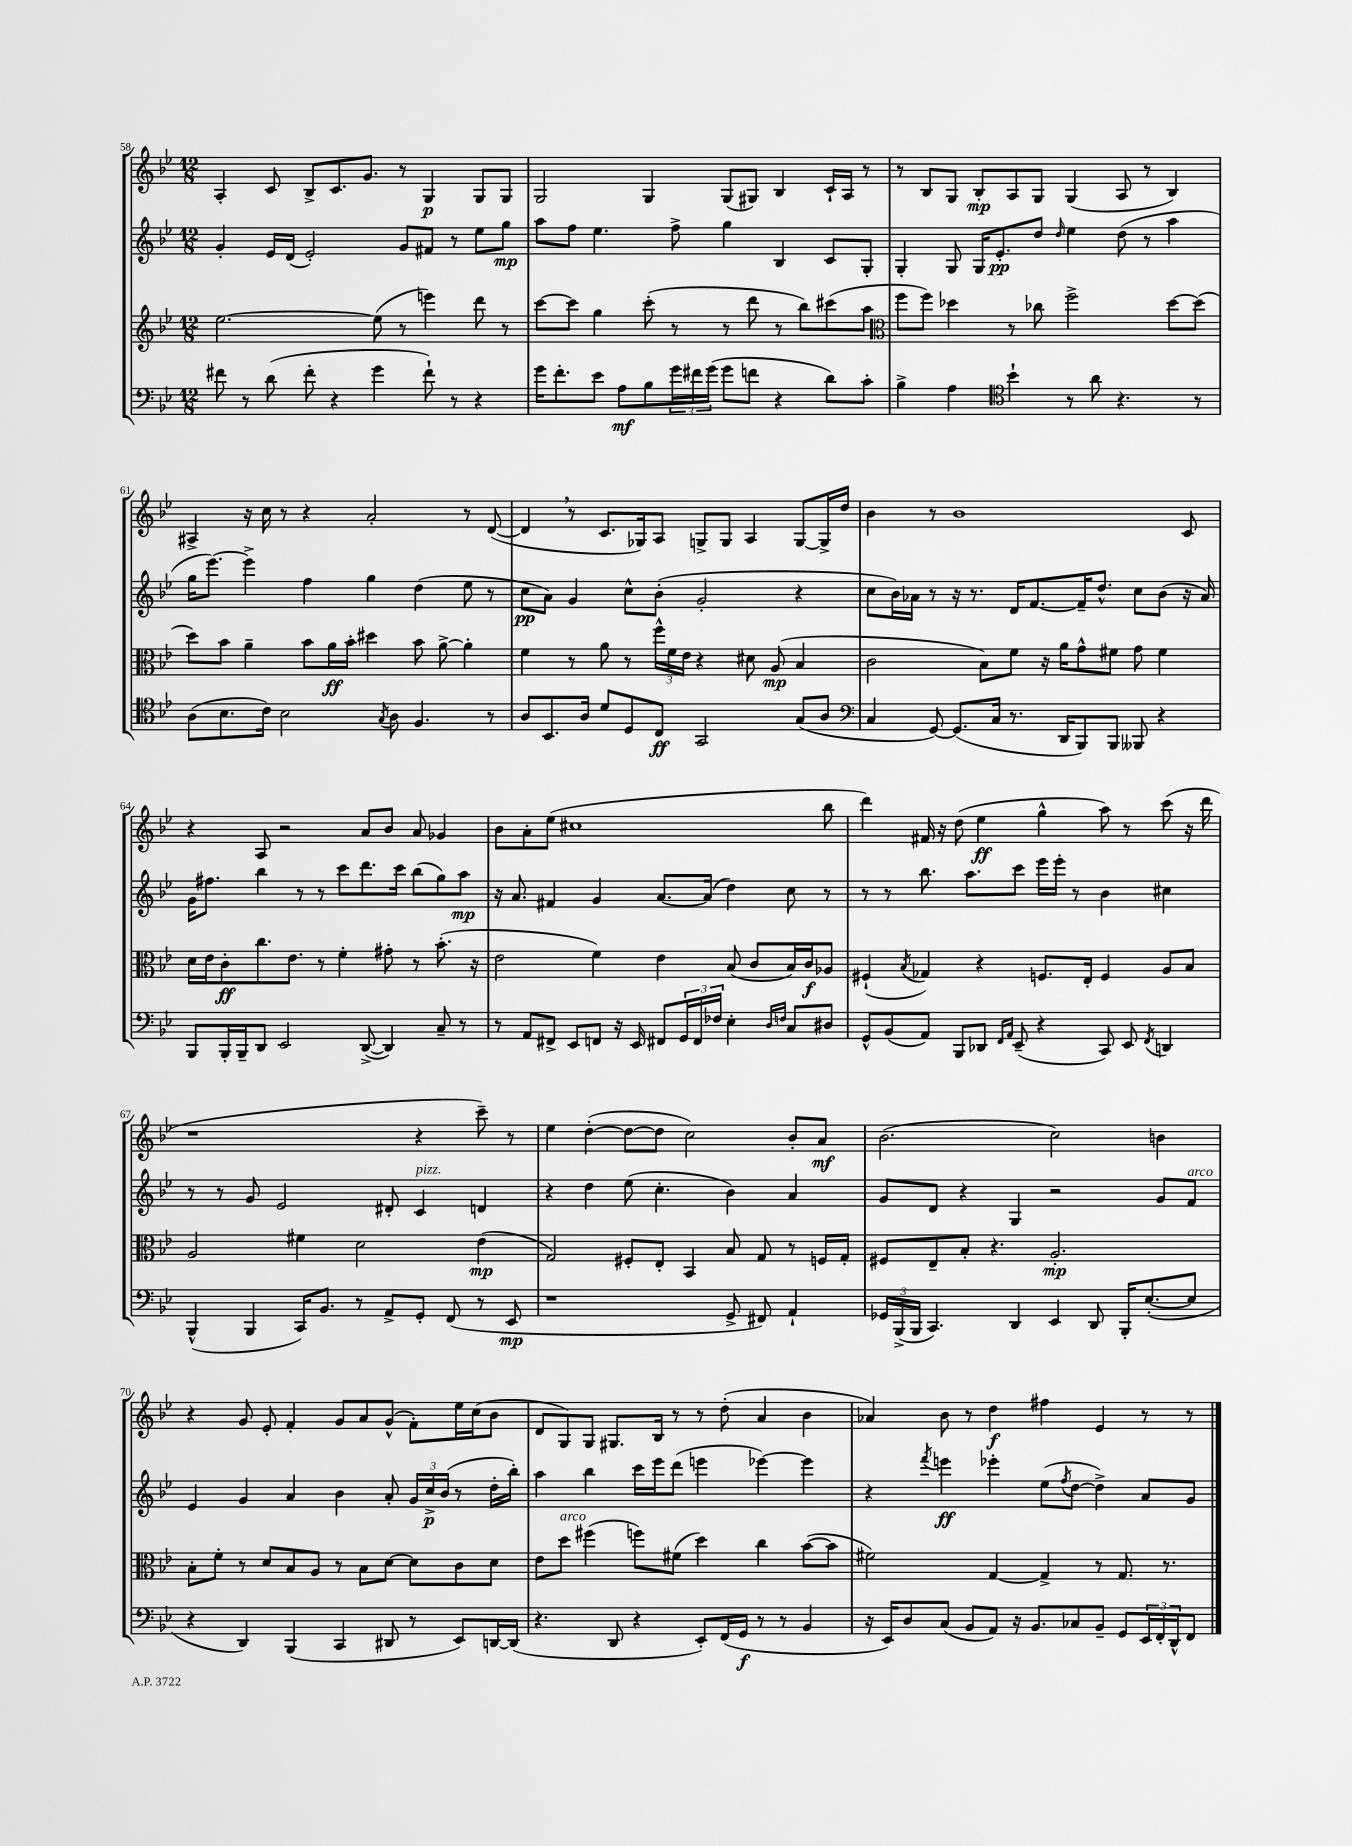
<<
\new StaffGroup <<
\new Staff = "s0" {
    \clef treble \key bes \major \numericTimeSignature \time 12/8
    a4-. c'8 bes8-> c'8. g'8. r8 g4\p g8 g8 |
    g2 g4 g8( gis8) bes4 c'16-! a16 r8 |
    r8 bes8 g8 bes8-.\mp a8 g8 g4( a8 r8 bes4) |
    ais4-> r16 c''16 r8 r4 a'2-. r8 d'8~( |
    d'4 \breathe r8 c'8. ges16) a8 g8-> g8 a4 g8~ g16-> d''16 |
    bes'4 r8 bes'1 c'8 |
    r4 a8 r2 a'8 bes'8 a'8 ges'4 |
    bes'8 a'8-. ees''8( cis''1 bes''8 |
    d'''4) fis'16 r16 d''8( ees''4\ff g''4-^ a''8) r8 c'''8( r16 d'''16 |
    r1 r4 c'''8--) r8 |
    ees''4 d''4~-.( d''8~ d''8 c''2) bes'8-. a'8\mf |
    bes'2.( c''2) b'4 |
    r4 g'8 ees'8-. f'4-. g'8 a'8 g'8-^( f'8-.) ees''16 c''16( bes'8 |
    d'8 g8) g8 gis8. bes16 r8 r8 d''8-.( a'4 bes'4 |
    aes'4) bes'8 r8 d''4\f fis''4 ees'4 r8 r8 \bar "|." |
}
\new Staff = "s1" {
    \clef treble \key bes \major \numericTimeSignature \time 12/8
    g'4-. ees'16 d'16( ees'2-.) g'8 fis'8 r8 ees''8 g''8\mp |
    a''8 f''8 ees''4. f''8-> g''4 bes4 c'8 g8-. |
    g4-. g8 g16 ees'8.-.\pp d''8 \grace { d''16 } ees''4 d''8( r8 a''4 |
    g''16 ees'''8.~) ees'''4-> f''4 g''4 d''4( ees''8 r8 |
    c''8\pp a'8) g'4 c''8-^ bes'8-.( g'2-. r4 |
    c''8 bes'16) aes'16 r8 r16 r8. d'16 f'8.~ f'16-- d''8.-^ c''8 bes'8( r16 aes'16) |
    g'16 fis''8. bes''4 r8 r8 c'''8 d'''8. c'''16 bes''8( g''8) a''8\mp |
    r16 a'8. fis'4 g'4 a'8.~ a'16( d''4) c''8 r8 |
    r8 r8 bes''8. a''8. c'''8 ees'''16 ees'''16-. r8 bes'4 cis''4 |
    r8 r8 g'8 ees'2 dis'8-. c'4^\markup { \italic "pizz." } d'4 |
    r4 d''4 ees''8( c''4.-. bes'4) a'4 |
    g'8 d'8 r4 g4 r2 g'8 f'8^\markup { \italic "arco" } |
    ees'4 g'4 a'4 bes'4 a'8-. \tuplet 3/2 { g'16 c''16->\p bes'16( } r8 d''16-. bes''16-.) |
    a''4 bes''4 c'''16 ees'''16 d'''8( e'''4 ees'''4~) ees'''4 |
    r4 \acciaccatura { f'''8 } e'''4\ff ees'''4-. ees''8( \acciaccatura { f''8 } d''8~ d''4->) a'8 g'8 \bar "|." |
}
\new Staff = "s2" {
    \clef treble \key bes \major \numericTimeSignature \time 12/8
    ees''2.~ ees''8( r8 e'''4) d'''8 r8 |
    c'''8~ c'''8 g''4 c'''8-.( r8 r8 d'''8 r8 bes''8) cis'''8( a''8 |
    \clef alto f''8 f''8) des''4 r8 ces''8 f''2-> des''8~ des''8( |
    d''8) bes'8 a'4-- bes'8 a'16\ff bes'16-. dis''4 bes'8 a'8~-> a'4-. |
    f'4 r8 a'8 r8 \tuplet 3/2 { f''16-^ f'16 ees'16 } r4 dis'8 a8\mp( bes4 |
    c'2 bes8) f'8 r16 a'16 g'8-^ fis'8 g'8 fis'4 |
    d'16 ees'16 c'8-.\ff c''8. ees'8. r8 f'4-. gis'8-. r8 bes'8.-.( r16 |
    ees'2 f'4) ees'4 bes8( c'8 bes16) c'16\f aes8 |
    fis4-!( \acciaccatura { bes8 } ges4) r4 f8. ees16-. f4 a8 bes8 |
    a2 fis'4 d'2 ees'4\mp( |
    g2) fis8-. ees8-. bes,4 bes8 g8 r8 f16 g16-. |
    fis8 ees8-- bes8-. r4. a2.-.\mp |
    bes8-. f'8-. r8 d'8 bes8 a8 r8 bes8 d'8~ d'8 c'8 d'8 |
    ees'8 d''8^\markup { \italic "arco" } fis''4( f''8) fis'8( d''4) c''4 bes'8~( bes'8 |
    fis'2) g4~ g4-> r8 g8. r8. \bar "|." |
}
\new Staff = "s3" {
    \clef bass \key bes \major \numericTimeSignature \time 12/8
    fis'8 r8 d'8( fis'8-. r4 g'4 fis'8-!) r8 r4 |
    g'16 f'8.-. ees'8 a8\mf bes8 \tuplet 3/2 { g'16 fis'16 g'16( } g'8 f'8 r4 d'8) c'8-. |
    bes4-> a4 \clef tenor bes'4-! r8 a'8 r4. r8 |
    a8( bes8. c'16) bes2 \acciaccatura { g8 } a8 f4. r8 |
    a8 bes,8. a16 d'8 d8 c8\ff g,2 g8( a8 |
    \clef bass c4 g,8~) g,8.( c16 r8. d,16 bes,,8) bes,,8 beses,,8 r4 |
    bes,,8 bes,,16-. bes,,16-- d,8 ees,2 d,8~->( d,4) c8-- r8 |
    r8 a,8 fis,8-> ees,8 f,8 r16 ees,16 fis,8 \tuplet 3/2 { g,16 fis,16 fes16 } ees4-. \grace { d16 f16 } c8 dis8 |
    g,8-^ bes,8( a,8) bes,,8 des,8 \grace { f,16 a,16 } ees,8--( r4 c,8) ees,8 \acciaccatura { f,8 } d,4 |
    bes,,4-^( bes,,4 c,16) bes,8. r8 a,8-> g,8-. f,8( r8 ees,8\mp |
    r1 g,8-> fis,8) a,4-! |
    \tuplet 3/2 { ges,16 bes,,16->( bes,,16 } c,4.) d,4 ees,4 d,8 bes,,16-. ees8.~-.( ees8 |
    r4 d,4) bes,,4( c,4 dis,8 r8 ees,8) d,16~ d,16( |
    r4. d,8 r4 ees,8-.) f,16( g,16\f r8 r8 bes,4 |
    r16 ees,16) d8 c8( bes,8 a,8) r16 bes,8. ces8 bes,8-- g,8 \tuplet 3/2 { ees,16 f,16-. d,16-^ } f,8 \bar "|." |
}
>>
>>
\layout { \context { \Score currentBarNumber = #58 } }
